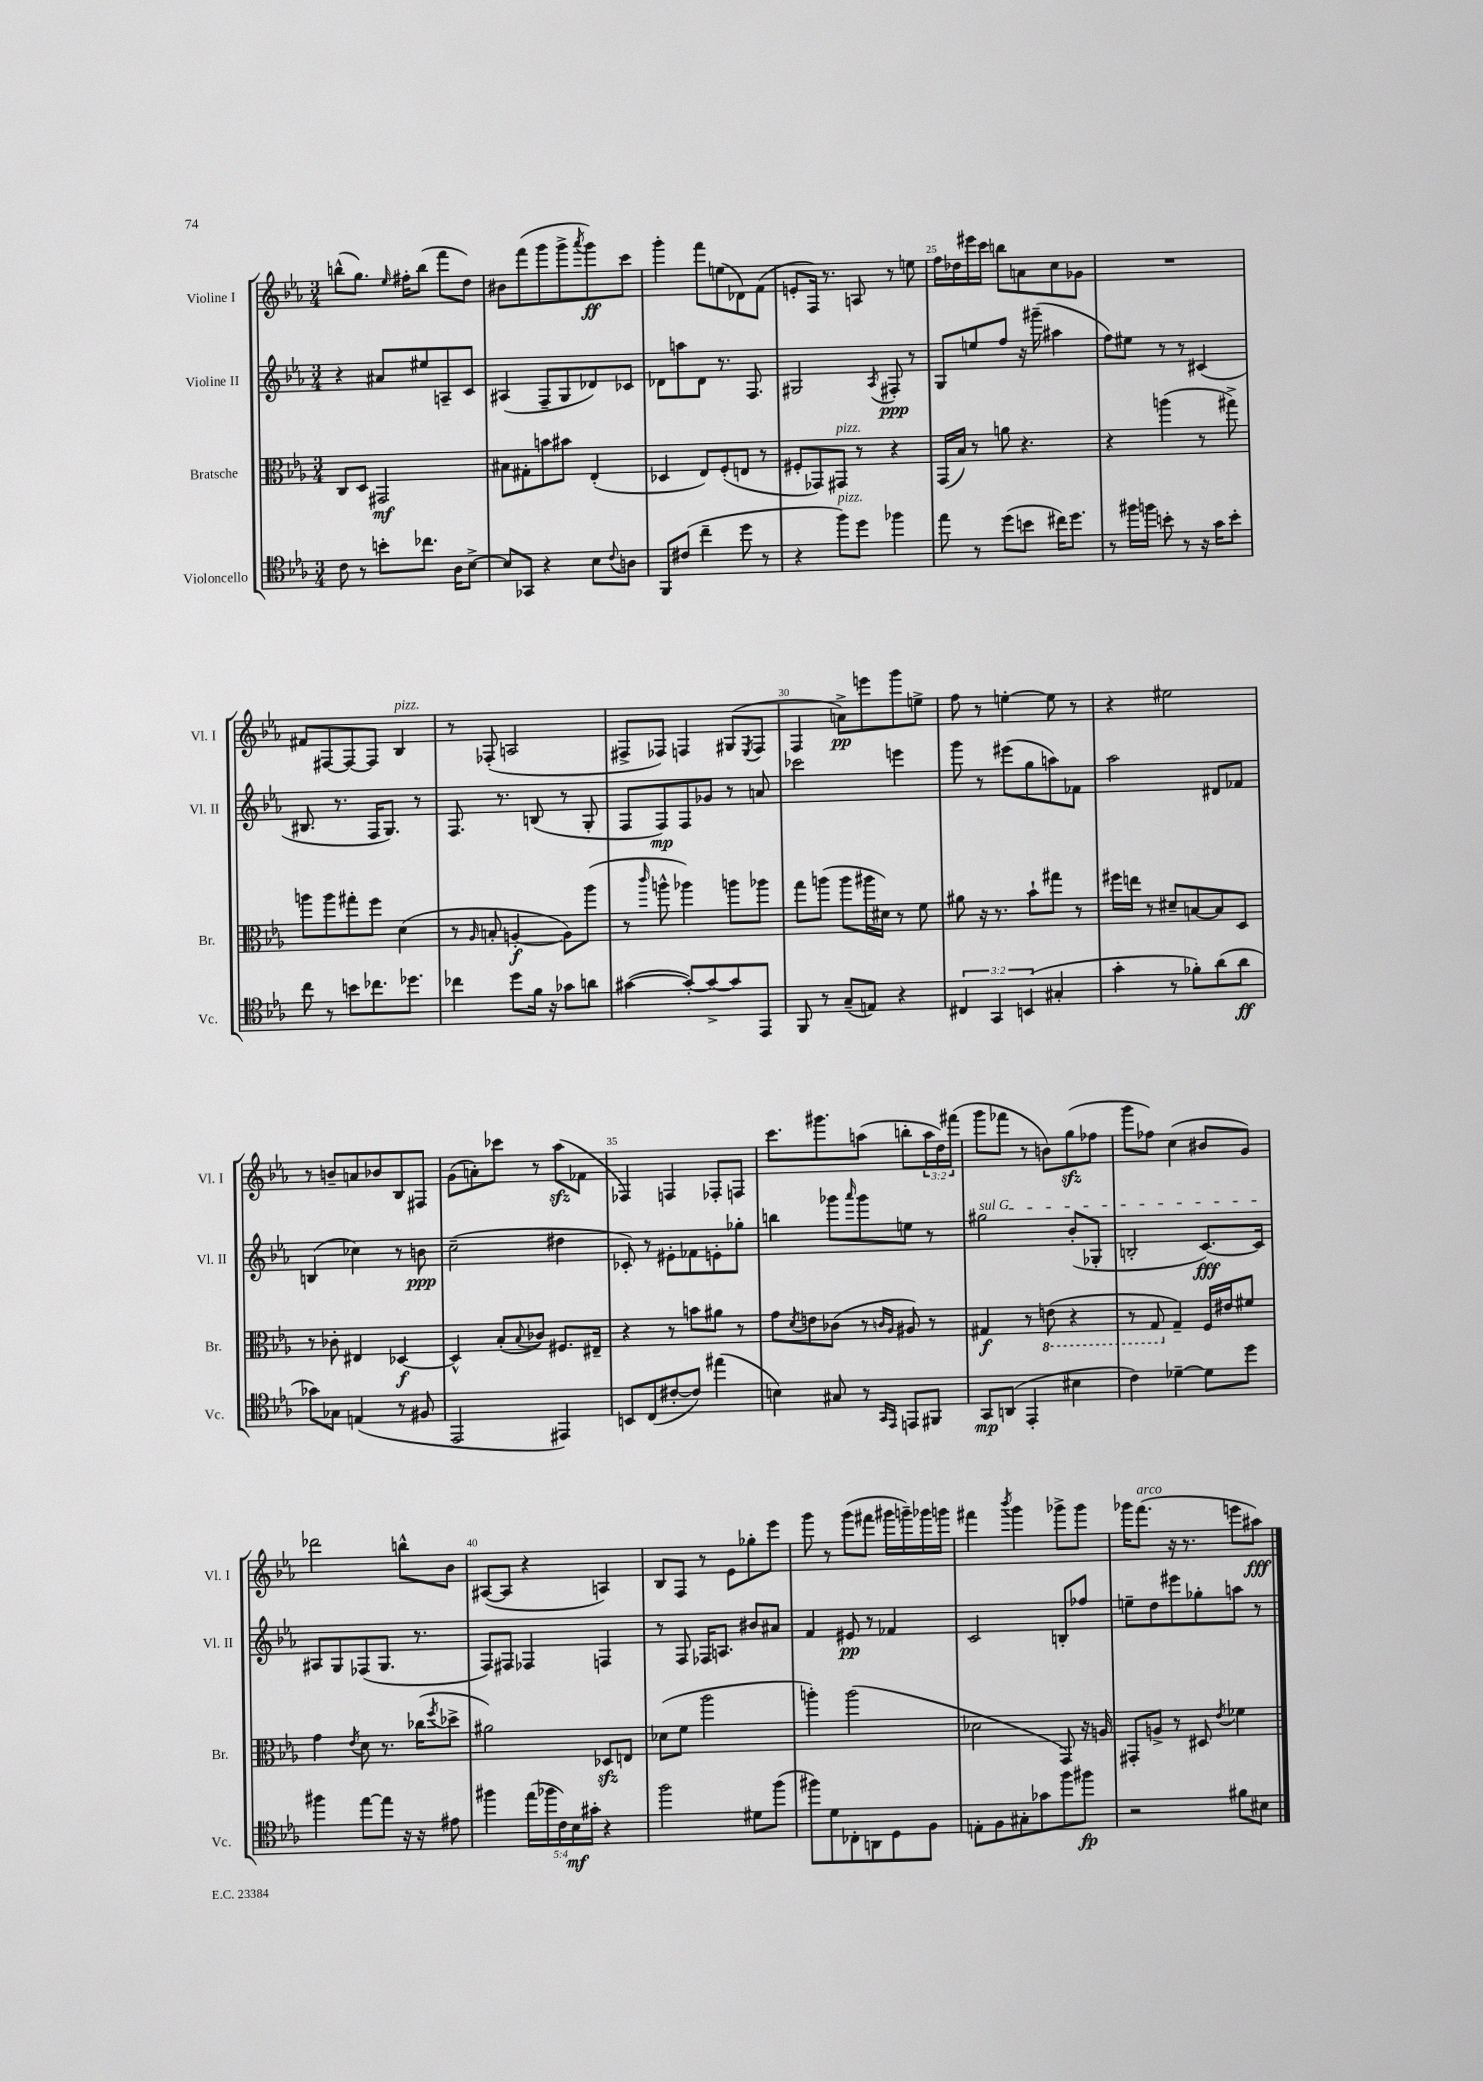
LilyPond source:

<<
\new StaffGroup <<
\new Staff = "s0" \with { instrumentName = "Violine I" shortInstrumentName = "Vl. I" } {
    \clef treble \key ees \major \numericTimeSignature \time 3/4 \override Staff.TupletNumber.text = #tuplet-number::calc-fraction-text
    b''8-^( g''8.) \grace { ees''16 } fis''16-. b''8( f'''8 d''8) |
    bis'8 f'''8( g'''8 g'''8-> \acciaccatura { aes'''8 } g'''8\ff) c'''8 |
    g'''4-. f'''8 e''8( des'8) f'8( |
    e'8-. f16) r8. a8 r8 e''8 |
    f''16 des''16 eis'''16 c'''16 b''8 a'8 c''8 ges'8 |
    R2. |
    fis'8 fis8~ fis8~ fis8 bes4^\markup { \italic "pizz." } |
    r8 fes8-.( a2 |
    fis8-> fes8) f4 gis8( \acciaccatura { ees8 } f8 |
    f4 a'8->\pp) e'''8 g'''8 e''8-> |
    f''8 r8 e''4~-. e''8 r8 |
    r4 eis''2 |
    r8 b'8-- a'8 bes'8 bes8 fis8 |
    g'8( a'8-.) ces'''8 r8 aes''8\sfz( fes'8 |
    fes4) f4 fes8-. f8 |
    c'''8. gis'''8. a''8( b''8-. \tuplet 3/2 { a''16 d''16) fis'''16( } |
    g'''8 fes'''8 r8 b'8) g''8\sfz( fes''8 |
    g'''8 fes''8) c''4( bis'8 g'8) |
    des'''2 b''8-^ bes'8 |
    ais8~( ais8 r4 a4) |
    bes8 f8 r8 ees'8 ges''8-. ees'''8 |
    g'''8 r8 g'''8( fis'''8 gis'''16 g'''16--) ges'''16 g'''16 |
    fis'''4 \acciaccatura { bes'''8 } g'''4 ges'''8-> ges'''8 |
    ges'''16 f'''8.^\markup { \italic "arco" }( r16 r8. e'''8 ais''8\fff) \bar "|." |
}
\new Staff = "s1" \with { instrumentName = "Violine II" shortInstrumentName = "Vl. II" } {
    \clef treble \key ees \major \numericTimeSignature \time 3/4
    r4 ais'8 eis''8 a8-- c'8 |
    ais4( f8-- g8 des'8) ces'8 |
    des'8 a''8 des'8 r8. f8. |
    gis2 \acciaccatura { aes8 } fis8-.\ppp r8 |
    g8 e''8 f''8 r16 gis'''16--( ais''4 |
    f''8) eis''8 r8 r8 cis'4( |
    bis8. r8. f16 g8.) r8 |
    f8. r8. b8( r8 g8-. |
    f8 f8\mp) f8 ges'8 r8 a'8 |
    ces'''2 e'''4 |
    g'''8 r8 eis'''8( g''8 a''8) fes'8 |
    aes''2 dis'8 fes'8 |
    b4( ces''4) r8 b'8\ppp |
    c''2--( dis''4 |
    ces'8-.) r8 eis'8-. fes'8 e'8-. ges''8-. |
    b''4 ges'''8 \grace { aes'''16 } ges'''8 e''8 r8 |
    \once \override TextSpanner.bound-details.left.text = \markup { \italic "sul G" } gis''2\startTextSpan bes'8-.( ges8-. |
    b2-. c'8.~\fff) c'16\stopTextSpan |
    ais8 g8 fes8( g8. r8. |
    f8) fis8 fes4 f4 |
    r8 f8 fes16 a8. bis'8 ais'8 |
    f'4 eis'8\pp r8 fes'4 |
    c'2 b8-. fes''8 |
    e''8-- d''8 eis'''8 ges''8-. a''8 r8 \bar "|." |
}
\new Staff = "s2" \with { instrumentName = "Bratsche" shortInstrumentName = "Br." } {
    \clef alto \key ees \major \numericTimeSignature \time 3/4
    c8 d8 gis,2\mf |
    bis8 gis8-. b'8 bis'8 ees4-.( |
    des4 ees8) f8-.( e8 r8 |
    fis8-. ges,8) gis,8^\markup { \italic "pizz." } r8 r4 |
    g,16( bes16) r8 a'8 r4. |
    r4 a''4( r8 gis''8->) |
    a''8 a''8 gis''8-. f''8 d'4( |
    r8 \grace { aes16 } b8-. a4~-.\f a8) aes''8( |
    r8 \grace { c'''16 } a''8-^ aes''4) a''8 aes''8 |
    g''8 a''8( a''8 ais''16 dis'16) r8 f'8 |
    ais'8 r16 r8. bes'8-! gis''8 r8 |
    fis''16 e''16 r8 dis'8-- b8~ b8 d8 |
    r8 ces'8-. eis4 des4~\f |
    des4-^ bes8-.( \appoggiatura { bes8 } ces'8) fis8. eis16-- |
    r4 r8 b'8 ais'8 r8 |
    g'8 \acciaccatura { d'8 } e'8 ces'8( r8 \grace { c'16 aes16 } ais8) r8 |
    gis4\f r8 \ottava #-1 e8( r4 |
    r8 g,8 \ottava #0 g4--) f16 eis'16 fis'8 |
    g'4 \acciaccatura { ees'8 } d'8 r8. ces''16( \acciaccatura { f''8 } des''8-> |
    ais'2) des8\sfz e8 |
    des'8( f'8 aes''2 |
    a''4-.) a''2( |
    des'2 g,8) r16 a16 |
    gis,8-. a8-> r8 dis8 \acciaccatura { ees'8 } fes'4 \bar "|." |
}
\new Staff = "s3" \with { instrumentName = "Violoncello" shortInstrumentName = "Vc." } {
    \clef tenor \key ees \major \numericTimeSignature \time 3/4 \override Staff.TupletNumber.text = #tuplet-number::calc-fraction-text
    c'8 r8 b'8-. ces''8. aes16 bes8~-> |
    bes8 ges,8 r4 bes8 \appoggiatura { c'8 } a8 |
    f,8 cis'8( c''4-- d''8 r8 |
    r4 f''8^\markup { \italic "pizz." }) d''8 fes''4 |
    ees''8 r8 d''8( b'8 cis''16) d''8. |
    r8 fis''16 f''16 b'8-. r8 r16 g'16 b'8-. |
    c''8 r8 b'8 ces''8. des''8. |
    ces''4 d''8 f'16 r16 ges'8 a'8 |
    gis'4~( gis'8~-.) gis'8~-> gis'8 ees,8 |
    f,8 r8 g8--( e8) r4 |
    \tuplet 3/2 { cis4 g,4 b,4( } gis4-. |
    g'4-. r8 fes'8-.) aes'8( aes'8\ff |
    ges'8) ges8 e4( r8 fis8 |
    ees,2 eis,4) |
    b,8 c8( cis'8~-. cis'8) eis''4( |
    b4) gis8 r8 \grace { g,16 ees,16 } e,8 fis,8 |
    g,8\mp a,8( ees,4-. bis4 |
    c'4) des'4~-- des'8 d''8 |
    fis''4 ees''8~ ees''8 r16 r16 eis'8 |
    fis''4 \tuplet 5/4 { ees''16( fes''16 c'16) bes16\mf gis'16-. } r4 |
    f''2 dis'8 f''8( |
    fis''8) d'8 ces8-. a,8 d8 f8 |
    e8-. f8 gis8-. ges'8 f''8 fis''8\fp |
    r2 fis'8 bis8 \bar "|." |
}
>>
>>
\layout { \context { \Score currentBarNumber = #21 \override BarNumber.break-visibility = ##(#f #t #t) barNumberVisibility = #(every-nth-bar-number-visible 5) } }
